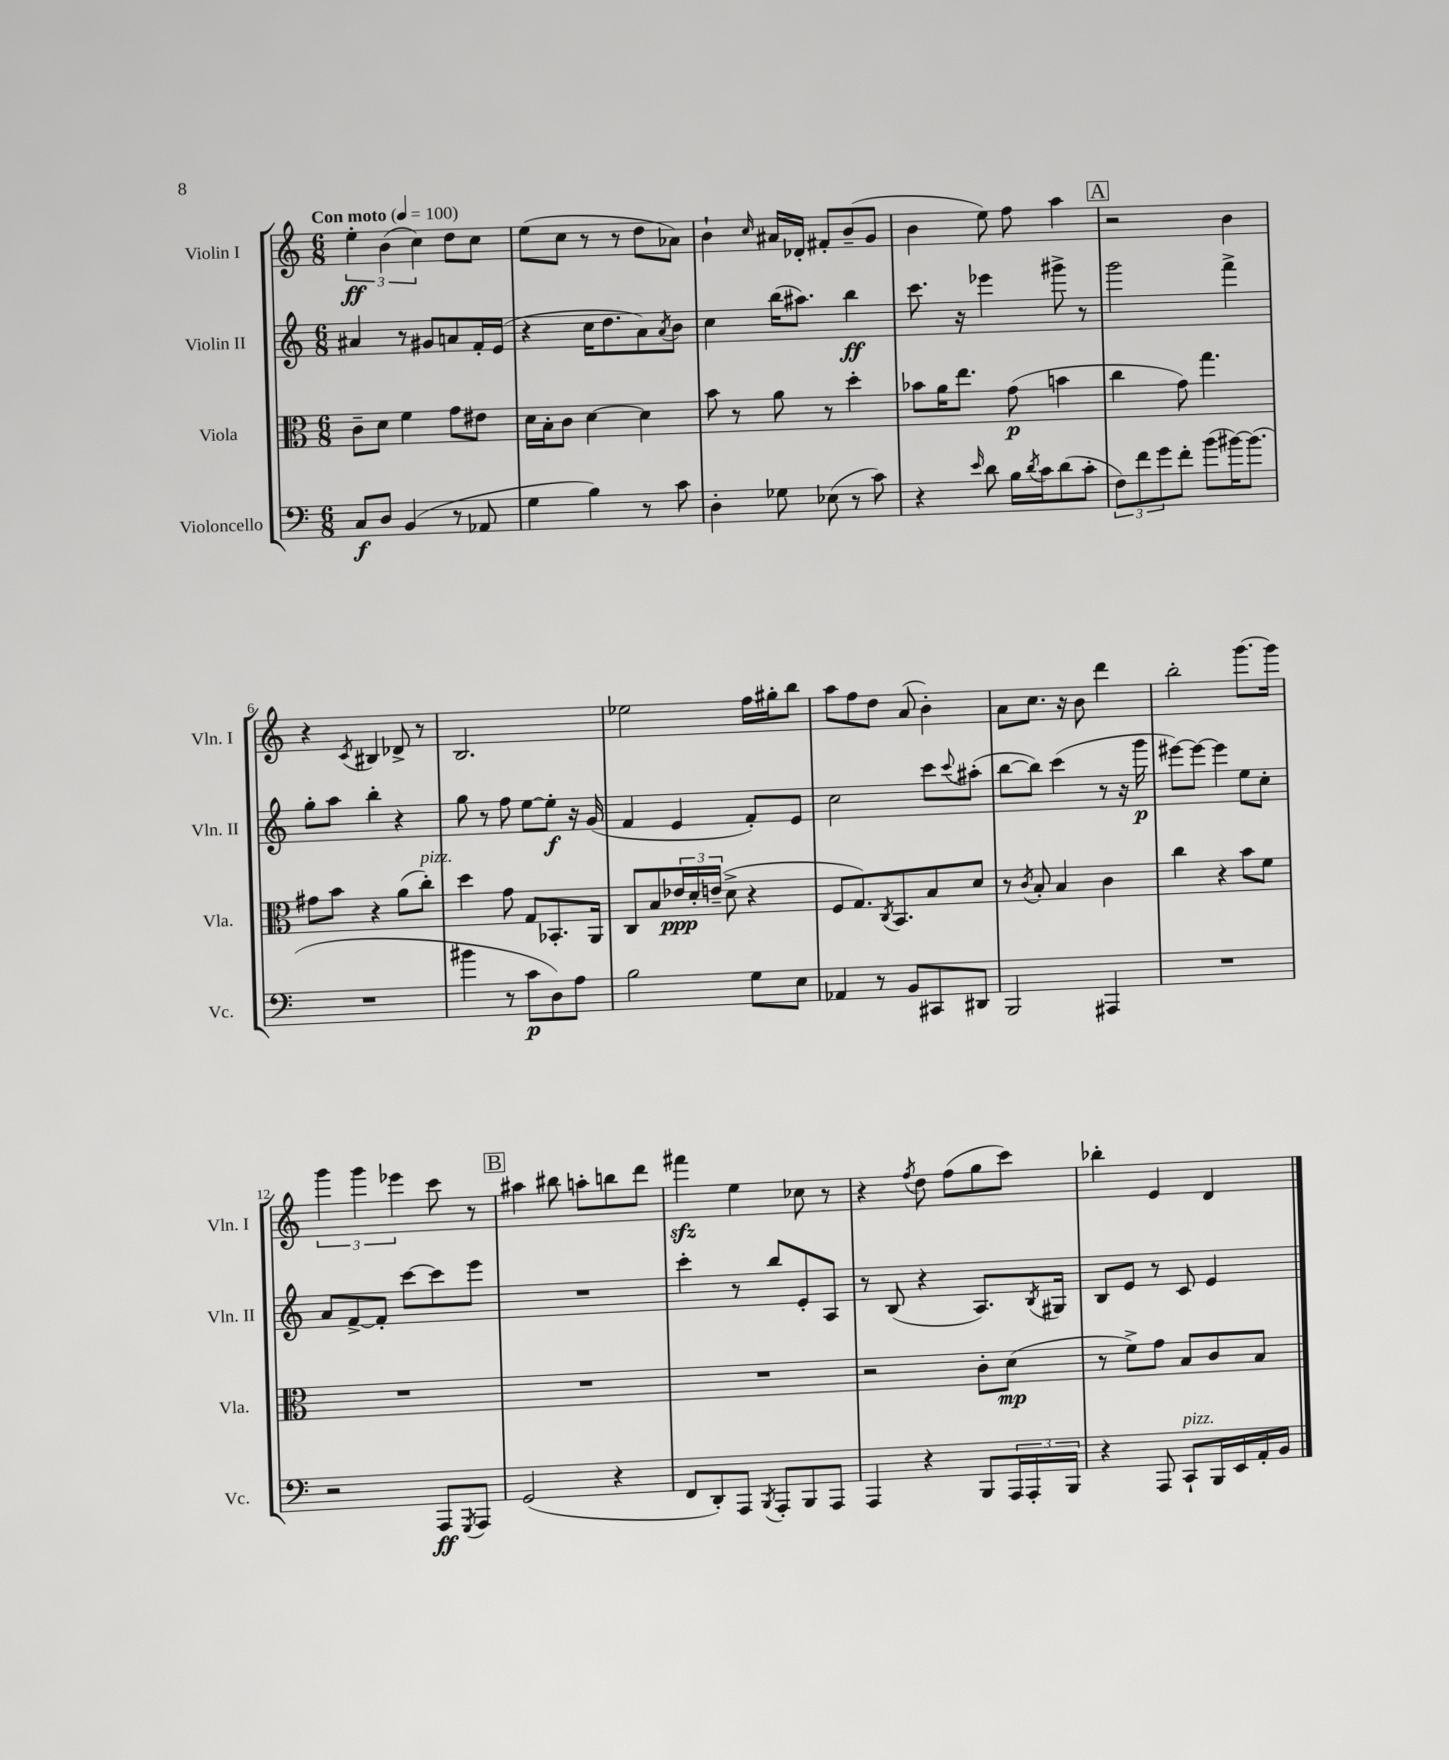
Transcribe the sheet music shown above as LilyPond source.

<<
\new StaffGroup <<
\new Staff = "s0" \with { instrumentName = "Violin I" shortInstrumentName = "Vln. I" } {
    \clef treble \key c \major \numericTimeSignature \time 6/8 \tempo "Con moto" 4 = 100
    \tuplet 3/2 { e''4-.\ff b'4( c''4) } d''8 c''8 |
    e''8( c''8 r8 r8 d''8 aes'8) |
    b'4-! \grace { c''16 } ais'16 des'16-. fis'8-. b'8--( g'8 |
    b'4 e''8) f''8 a''4 |
    \mark \markup { \box "A" } r2 b'4 |
    r4 \acciaccatura { c'8 } bis4 des'8-> r8 |
    b2. |
    ees''2 f''16 gis''16-. b''8 |
    a''8 f''8 d''8 a'8( b'4-.) |
    a'8 c''8. r16 b'8 d'''4 |
    b''2-. g'''8.~ g'''16 |
    \tuplet 3/2 { g'''4 g'''4 ees'''4 } c'''8 r8 |
    \mark \markup { \box "B" } ais''4 bis''8 a''8-. b''8 d'''8 |
    fis'''4\sfz e''4 ces''8 r8 |
    r4 \acciaccatura { f''8 } d''8 f''8( g''8 c'''8) |
    bes''4-. e'4 d'4 \bar "|." |
}
\new Staff = "s1" \with { instrumentName = "Violin II" shortInstrumentName = "Vln. II" } {
    \clef treble \key c \major \numericTimeSignature \time 6/8
    ais'4 r8 gis'8 a'8 f'16-. e'16( |
    r4 c''16 d''8. a'8) \acciaccatura { a'8 } b'8 |
    c''4 b''16( ais''8.) b''4\ff |
    c'''8. r16 ees'''4 gis'''8-> r8 |
    \mark \markup { \box "A" } g'''2 f'''4-> |
    g''8-. a''8 b''4-. r4 |
    g''8 r8 f''8 e''8~ e''8-.\f r16 g'16( |
    f'4 e'4 f'8-.) e'8 |
    c''2 c'''8 \appoggiatura { c'''8 } ais''8-.( |
    b''8~ b''8) c'''4( r8 r16 g'''16\p |
    eis'''8~) eis'''8~ eis'''4 e''8 c''8-. |
    a'8 f'8~-> f'8-. c'''8~ c'''8 e'''8 |
    \mark \markup { \box "B" } R2. |
    c'''4-. r8 b''8 e'8-. a8 |
    r8 b8( r4 a8.) \acciaccatura { b8 } gis16 |
    b8 e'8 r8 c'8 e'4 \bar "|." |
}
\new Staff = "s2" \with { instrumentName = "Viola" shortInstrumentName = "Vla." } {
    \clef alto \key c \major \numericTimeSignature \time 6/8
    c'8-- d'8 f'4 g'8 eis'8 |
    d'16 b16-. c'8 d'4~ d'4 |
    b'8 r8 a'8 r8 d''4-. |
    bes'8 a'16 e''8. g'8\p( b'4 |
    \mark \markup { \box "A" } c''4 g'8) g''4. |
    gis'8 b'8 r4 a'8( c''8-.^\markup { \italic "pizz." }) |
    d''4 g'8 g8 bes,8.-. a,16 |
    c8 b8 \tuplet 3/2 { ees'16\ppp d'16-. e'16--( } d'8-> r4 |
    f8 g8.) \acciaccatura { c8 } b,8. b8 d'8 |
    r8 \acciaccatura { c'8 } b8-. b4 c'4 |
    c''4 r4 b'8 f'8 |
    R2. |
    \mark \markup { \box "B" } R2. |
    R2. |
    r2 c'8-. d'8\mp( |
    r8 f'8->) g'8 b8 c'8 b8 \bar "|." |
}
\new Staff = "s3" \with { instrumentName = "Violoncello" shortInstrumentName = "Vc." } {
    \clef bass \key c \major \numericTimeSignature \time 6/8
    c8\f d8 b,4( r8 aes,8 |
    g4 b4) r8 c'8 |
    d4-. ges8 ees8( r8 c'8) |
    r4 \grace { e'16 } d'8 b16 \acciaccatura { d'8 } c'16 d'8( c'8-. |
    \mark \markup { \box "A" } \tuplet 3/2 { f8) f'8 g'8 } f'8-. b'8( bis'16~) bis'8.( |
    R2. |
    bis'4 r8 c'8\p d8) a8 |
    b2 g8 e8 |
    aes,4 r8 b,8 cis,8 dis,8 |
    b,,2 ais,,4 |
    R2. |
    r2 a,,8\ff \acciaccatura { g,,8 } a,,8 |
    \mark \markup { \box "B" } g,2( r4 |
    f,8 d,8-.) a,,8 \acciaccatura { b,,8 } a,,8-. b,,8 a,,8 |
    a,,4 r4 b,,8 \tuplet 3/2 { a,,16 a,,16-. b,,16 } |
    r4 a,,8 c,8-!^\markup { \italic "pizz." } b,,16 e,16 a,16-. b,16 \bar "|." |
}
>>
>>
